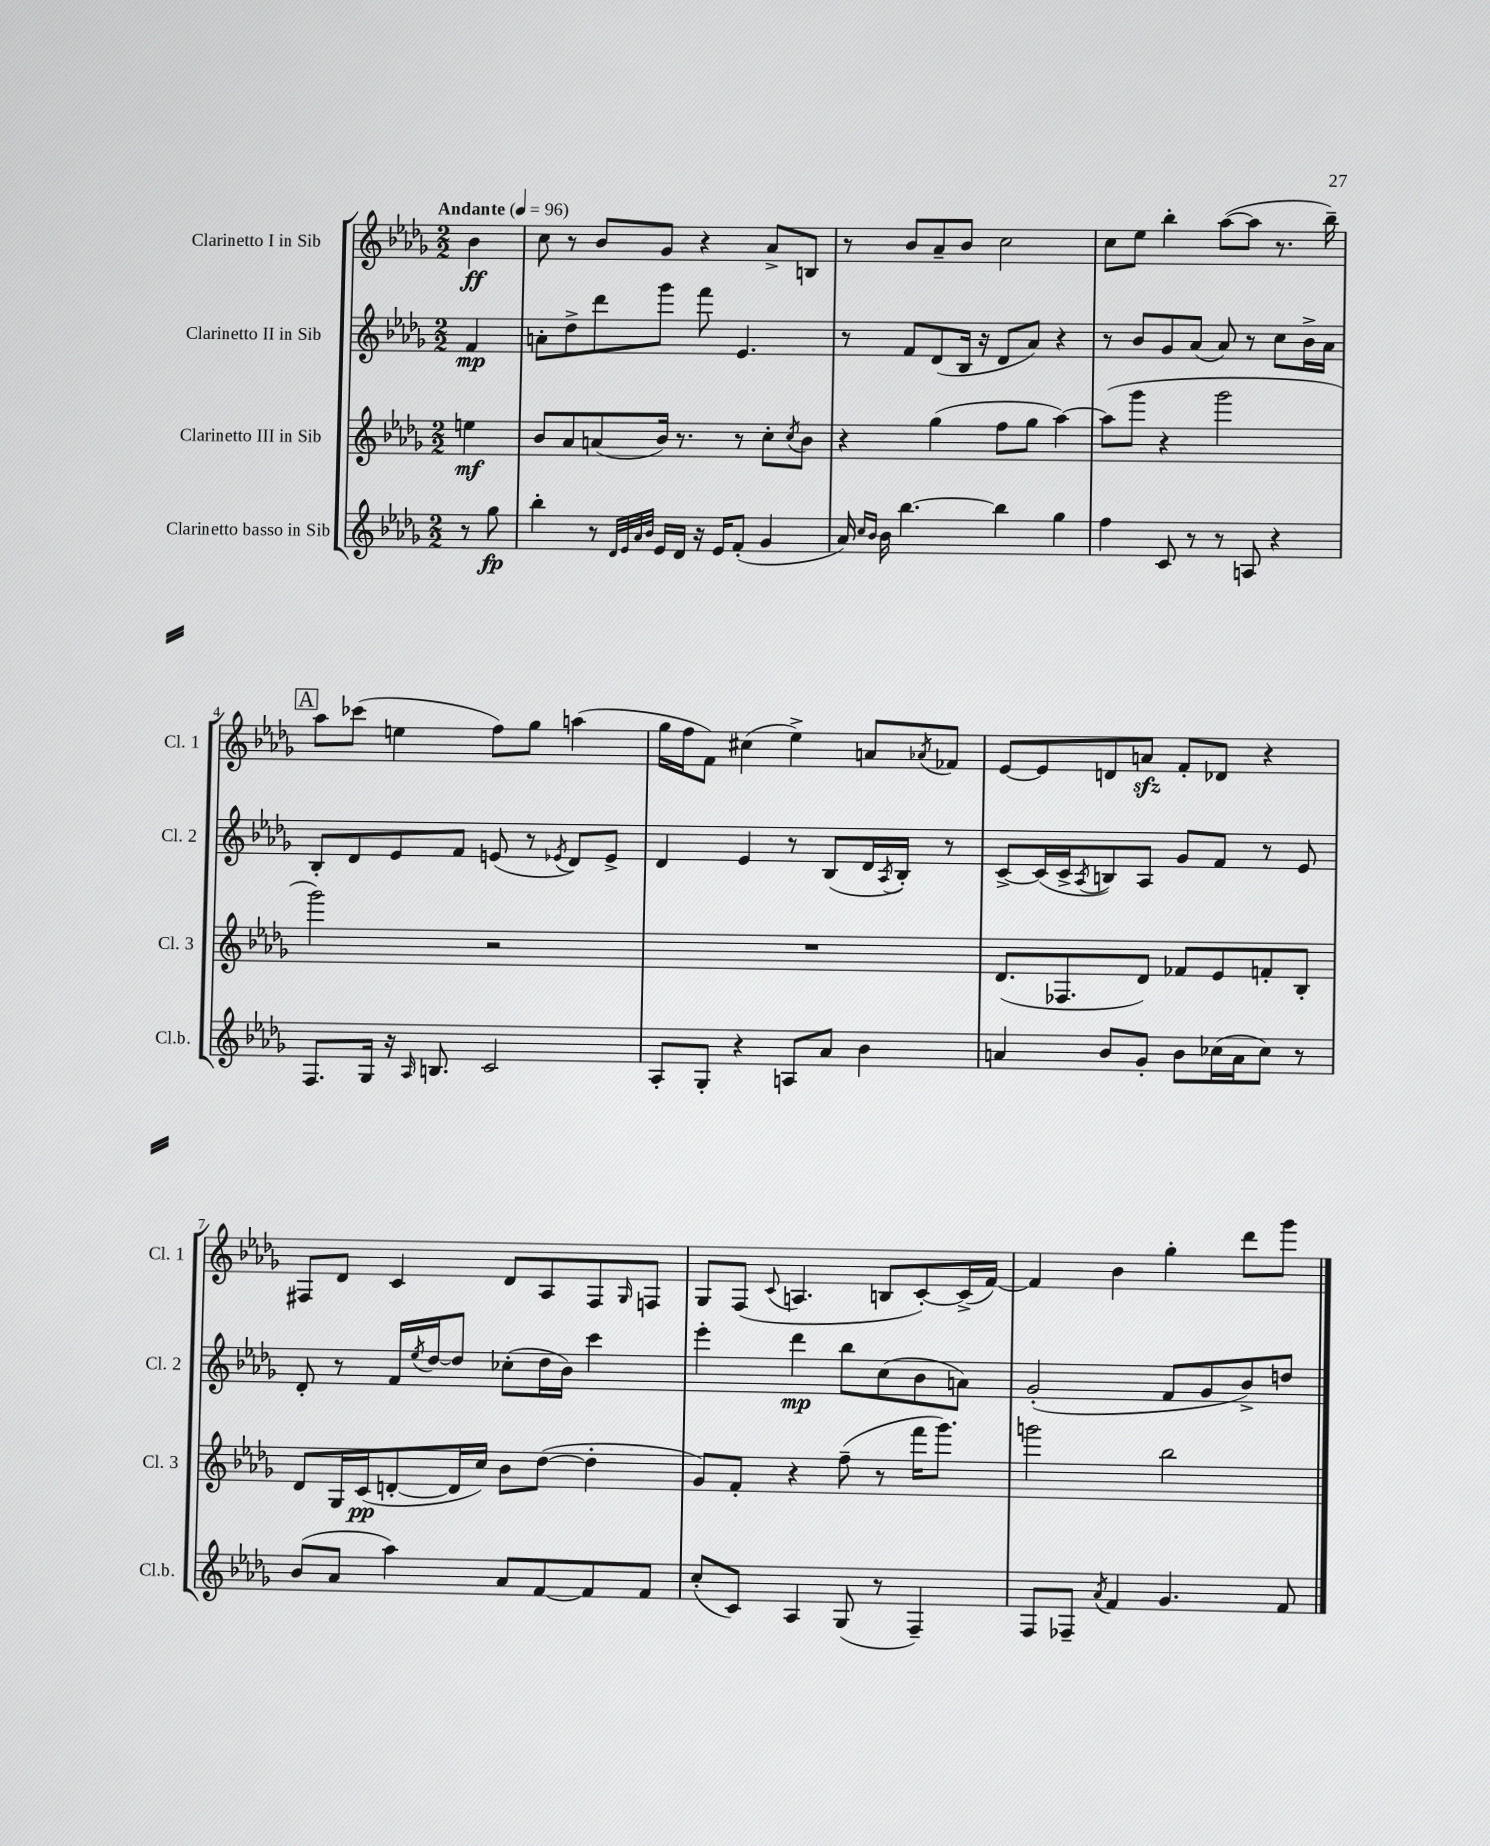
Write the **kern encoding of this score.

**kern	**dynam	**kern	**dynam	**kern	**dynam	**kern	**dynam
*part4	*part4	*part3	*part3	*part2	*part2	*part1	*part1
*staff4	*staff4	*staff3	*staff3	*staff2	*staff2	*staff1	*staff1
*I"Clarinetto basso in Sib	*	*I"Clarinetto III in Sib	*	*I"Clarinetto II in Sib	*	*I"Clarinetto I in Sib	*
*I'Cl.b.	*	*I'Cl. 3	*	*I'Cl. 2	*	*I'Cl. 1	*
*clefG2	*	*clefG2	*	*clefG2	*	*clefG2	*
*k[b-e-a-d-g-]	*	*k[b-e-a-d-g-]	*	*k[b-e-a-d-g-]	*	*k[b-e-a-d-g-]	*
*M2/2	*	*M2/2	*	*M2/2	*	*M2/2	*
*MM96	*	*MM96	*	*MM96	*	*MM96	*
=	=	=	=	=	=	=	=
!	!	!	!	!	!	!LO:TX:a:B:t=Andante	!
8r	.	4een\	mf	4f/	mp	4b-\	ff
8gg-\	fp	.	.	.	.	.	.
=1	=1	=1	=1	=1	=1	=1	=1
4bb-'\	.	8b-/L	.	8an'\L	.	8cc\	.
.	.	8a-/	.	8dd-^\	.	8r	.
8r	.	(8an/	.	8ddd-\	.	8b-/L	.
32qqd-/LLL	.	.	.	.	.	.	.
32qqe-/	.	.	.	.	.	.	.
32qqa-/	.	.	.	.	.	.	.
32qqb-/JJJ	.	.	.	.	.	.	.
16e-/LL	.	16b-/Jk)	.	8ggg-\J	.	8g-/J	.
16d-/JJ	.	8.r	.	.	.	.	.
16r	.	.	.	8fff\	.	4r	.
16e-/KL	.	.	.	.	.	.	.
(8f'/J	.	8r	.	4.e-/	.	.	.
4g-/	.	8cc'\L	.	.	.	8a-^/L	.
.	.	8qcc/	.	.	.	.	.
.	.	8b-\J	.	.	.	8Bn/J	.
=2	=2	=2	=2	=2	=2	=2	=2
16a-/)	.	4r	.	8r	.	8r	.
16qqcc/LL	.	.	.	.	.	.	.
16qqb-/JJ	.	.	.	.	.	.	.
16b-\	.	.	.	.	.	.	.
[4.bb-\	.	.	.	8f/L	.	8b-/L	.
.	.	(4gg-\	.	(8d-/	.	8a-~/	.
.	.	.	.	16B-/Jk	.	8b-/J	.
.	.	.	.	16r	.	.	.
4bb-\]	.	8ff\L	.	8d-/L	.	2cc\	.
.	.	8gg-\J	.	8a-/J)	.	.	.
4gg-\	.	[4aa-\)	.	4r	.	.	.
=3	=3	=3	=3	=3	=3	=3	=3
4ff\	.	(8aa-\L]	.	8r	.	8cc\L	.
.	.	8ggg-\J	.	8b-/L	.	8ee-\J	.
8c/	.	4r	.	8g-/	.	4bb-'\	.
8r	.	.	.	(8a-/J	.	.	.
8r	.	2ggg-\	.	8a-/)	.	([8aa-\L	.
8An/	.	.	.	8r	.	8aa-\J]	.
4r	.	.	.	8cc\L	.	8.r	.
.	.	.	.	16b-^\L	.	.	.
.	.	.	.	16a-\JJ	.	16bb-~\)	.
!!LO:LB:g=z
!!LO:REH:place=s1:t=A
=4	=4	=4	=4	=4	=4	=4	=4
8.F/L	.	2ggg-\)	.	8B-'/L	.	8aa-\L	.
.	.	.	.	8d-/	.	(8ccc-X\J	.
16G-/Jk	.	.	.	.	.	.	.
16r	.	.	.	8e-/	.	4een\	.
16qqA-/	.	.	.	.	.	.	.
8.Bn/	.	.	.	.	.	.	.
.	.	.	.	8f/J	.	.	.
2c/	.	2r	.	(8en/	.	8ff\L)	.
.	.	.	.	8r	.	8gg-\J	.
.	.	.	.	8qe-X/	.	.	.
.	.	.	.	8d-/L)	.	(4aan\	.
.	.	.	.	8e-^/J	.	.	.
=5	=5	=5	=5	=5	=5	=5	=5
8A-'/L	.	1r	.	4d-/	.	16gg-\LL	.
.	.	.	.	.	.	16ff\J	.
8G-'/J	.	.	.	.	.	8f\J)	.
4r	.	.	.	4e-/	.	(4cc#X\	.
8An/L	.	.	.	8r	.	4ee-^\)	.
8a-/J	.	.	.	(8B-/L	.	.	.
4b-\	.	.	.	16d-/L	.	8an/L	.
.	.	.	.	8qA-/	.	.	.
.	.	.	.	16B-'/JJ)	.	.	.
.	.	.	.	.	.	8qa-X/	.
.	.	.	.	8r	.	8f-X/J	.
=6	=6	=6	=6	=6	=6	=6	=6
4an/	.	(8.d-/L	.	[8c^/L	.	[8e-/L	.
.	.	.	.	(16c/L]	.	8e-/]	.
.	.	8.F-X/	.	16c^/J	.	.	.
.	.	.	.	8qA-/	.	.	.
8b-/L	.	.	.	8Bn/)	.	8dn/	.
8g-'/J	.	8d-/J)	.	8A-/J	.	8anzz/J	.
8b-\L	.	8f-X/L	.	8g-/L	.	8f'/L	.
(16cc-X\L	.	8e-/	.	8f/J	.	8d-X/J	.
16a\J	.	.	.	.	.	.	.
8cc-\J)	.	8fn'/	.	8r	.	4r	.
8r	.	8B-'/J	.	8e-/	.	.	.
!!LO:LB:g=z
=7	=7	=7	=7	=7	=7	=7	=7
(8b-/L	.	8d-/L	.	8d-'/	.	8F#X/L	.
8a-/J	.	16G-/L	.	8r	.	8d-/J	.
.	.	(16c/J	pp	.	.	.	.
4aa-\)	.	[8dn'/	.	16f/LL	.	4c/	.
.	.	.	.	8qee-/	.	.	.
.	.	.	.	[16dd-/J	.	.	.
.	.	16d/L]	.	8dd-/J]	.	.	.
.	.	16cc/JJ)	.	.	.	.	.
8a-/L	.	8b-\L	.	(8cc-X'\L	.	8d-/L	.
[8f/	.	([8dd-\J	.	16dd-\L	.	8A-/	.
.	.	.	.	16b-\JJ)	.	.	.
8f/]	.	4dd-'\]	.	4ccc\	.	8F#/	.
.	.	.	.	.	.	16qqG-/	.
8f/J	.	.	.	.	.	8Fn/J	.
=8	=8	=8	=8	=8	=8	=8	=8
(8cc'/L	.	8g-/L)	.	4eee-'\	.	8G-/L	.
8c/J)	.	8f'/J	.	.	.	(8F/J	.
.	.	.	.	.	.	8qqc/	.
4A-/	.	4r	.	4ddd-\	mp	4.An/	.
(8G-/	.	(8ff~\	.	8bb-\L	.	.	.
8r	.	8r	.	(8cc\	.	8Bn/L	.
4F~/)	.	16fff\KL	.	8b-\	.	[8c'/)	.
.	.	8.ggg-\J)	.	.	.	.	.
.	.	.	.	8an\J)	.	(16c^/L]	.
.	.	.	.	.	.	[16f/JJ)	.
=9	=9	=9	=9	=9	=9	=9	=9
8F/L	.	2gggn\	.	(2g-'/	.	4f/]	.
8F-X~/J	.	.	.	.	.	.	.
8qa-/	.	.	.	.	.	.	.
4f/	.	.	.	.	.	4b-\	.
4.g-/	.	2bb-\	.	8f/L	.	4gg-'\	.
.	.	.	.	8g-/	.	.	.
.	.	.	.	8b-^/)	.	8ddd-\L	.
8f/	.	.	.	8ddn/J	.	8ggg-\J	.
==	==	==	==	==	==	==	==
*-	*-	*-	*-	*-	*-	*-	*-
